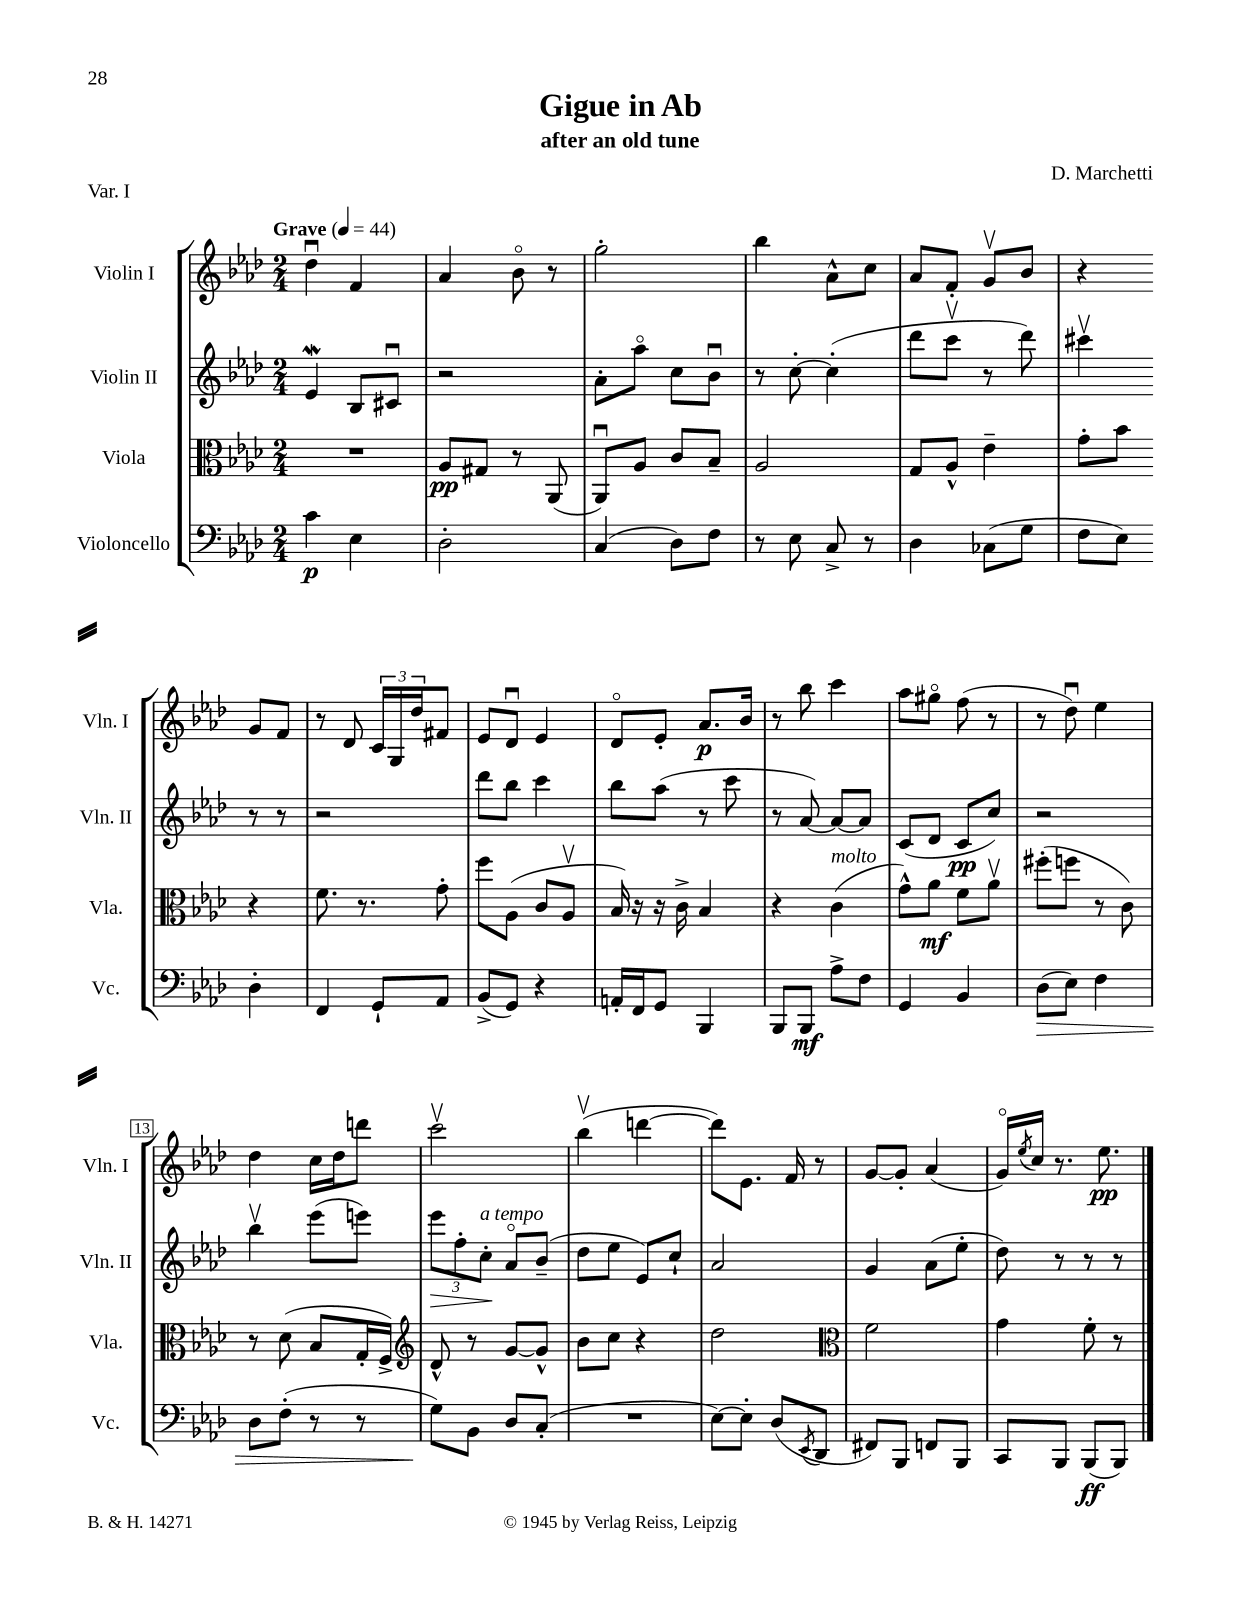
\header { title = "Gigue in Ab" composer = "D. Marchetti" subtitle = "after an old tune" piece = "Var. I" }
<<
\new StaffGroup <<
\new Staff = "s0" \with { instrumentName = "Violin I" shortInstrumentName = "Vln. I" } {
    \clef treble \key aes \major \numericTimeSignature \time 2/4 \tempo "Grave" 4 = 44
    des''4\downbow f'4 |
    aes'4 bes'8\flageolet r8 |
    g''2-. |
    bes''4 aes'8-^ c''8 |
    aes'8 f'8-. g'8\upbow bes'8 |
    r4 g'8 f'8 |
    r8 des'8 \tuplet 3/2 { c'16 g16 des''16 } fis'8 |
    ees'8 des'8\downbow ees'4 |
    des'8\flageolet ees'8-. aes'8.\p bes'16 |
    r8 bes''8 c'''4 |
    aes''8 gis''8\flageolet f''8( r8 |
    r8 des''8\downbow) ees''4 |
    des''4 c''16 des''16 d'''8 |
    c'''2\upbow |
    bes''4\upbow( d'''4~ |
    d'''8) ees'8. f'16 r8 |
    g'8~ g'8-. aes'4( |
    g'16\flageolet) \acciaccatura { ees''8 } c''16 r8. ees''8.\pp \bar "|." |
}
\new Staff = "s1" \with { instrumentName = "Violin II" shortInstrumentName = "Vln. II" } {
    \clef treble \key aes \major \numericTimeSignature \time 2/4
    ees'4\mordent bes8 cis'8\downbow |
    r2 |
    aes'8-. aes''8\flageolet c''8 bes'8\downbow |
    r8 c''8~-. c''4-.( |
    des'''8 c'''8\upbow r8 des'''8) |
    cis'''4\upbow r8 r8 |
    r2 |
    des'''8 bes''8 c'''4 |
    bes''8 aes''8( r8 c'''8 |
    r8 aes'8~) aes'8~ aes'8 |
    c'8( des'8 c'8\pp c''8) |
    r2 |
    bes''4\upbow ees'''8( e'''8) |
    \tuplet 3/2 { ees'''8\> f''8-. c''8-.\!^\markup { \italic "a tempo" } } aes'8\flageolet bes'8--( |
    des''8 ees''8 ees'8) c''8-! |
    aes'2 |
    g'4 aes'8( ees''8-. |
    des''8) r8 r8 r8 \bar "|." |
}
\new Staff = "s2" \with { instrumentName = "Viola" shortInstrumentName = "Vla." } {
    \clef alto \key aes \major \numericTimeSignature \time 2/4
    R2 |
    aes8\pp gis8 r8 aes,8( |
    aes,8\downbow) aes8 c'8 bes8-- |
    aes2 |
    g8 aes8-^ ees'4-- |
    g'8-. bes'8 r4 |
    f'8. r8. g'8-. |
    f''8 aes8( c'8 aes8\upbow |
    bes16) r16 r16 c'16-> bes4 |
    r4 c'4^\markup { \italic "molto" }( |
    g'8-^) aes'8\mf f'8 aes'8\upbow |
    fis''8-.( f''8 r8 c'8) |
    r8 des'8( bes8 g16-. f16->) |
    \clef treble des'8-^ r8 g'8~ g'8-^ |
    bes'8 c''8 r4 |
    des''2 |
    \clef alto f'2 |
    g'4 f'8-. r8 \bar "|." |
}
\new Staff = "s3" \with { instrumentName = "Violoncello" shortInstrumentName = "Vc." } {
    \clef bass \key aes \major \numericTimeSignature \time 2/4
    c'4\p ees4 |
    des2-. |
    c4( des8) f8 |
    r8 ees8 c8-> r8 |
    des4 ces8( g8 |
    f8 ees8) des4-. |
    f,4 g,8-! aes,8 |
    bes,8->( g,8) r4 |
    a,16-. f,16 g,8 bes,,4 |
    bes,,8 bes,,8\mf aes8-> f8 |
    g,4 bes,4 |
    des8\>( ees8) f4 |
    des8 f8-.( r8 r8 |
    g8\!) bes,8 des8 c8-.( |
    R2 |
    ees8~) ees8-. des8( \acciaccatura { ees,8 } des,8 |
    fis,8) bes,,8 f,8 bes,,8 |
    c,8 bes,,8 bes,,8\ff( bes,,8) \bar "|." |
}
>>
>>
\layout { \context { \Score \override BarNumber.stencil = #(make-stencil-boxer 0.1 0.3 ly:text-interface::print) } }
